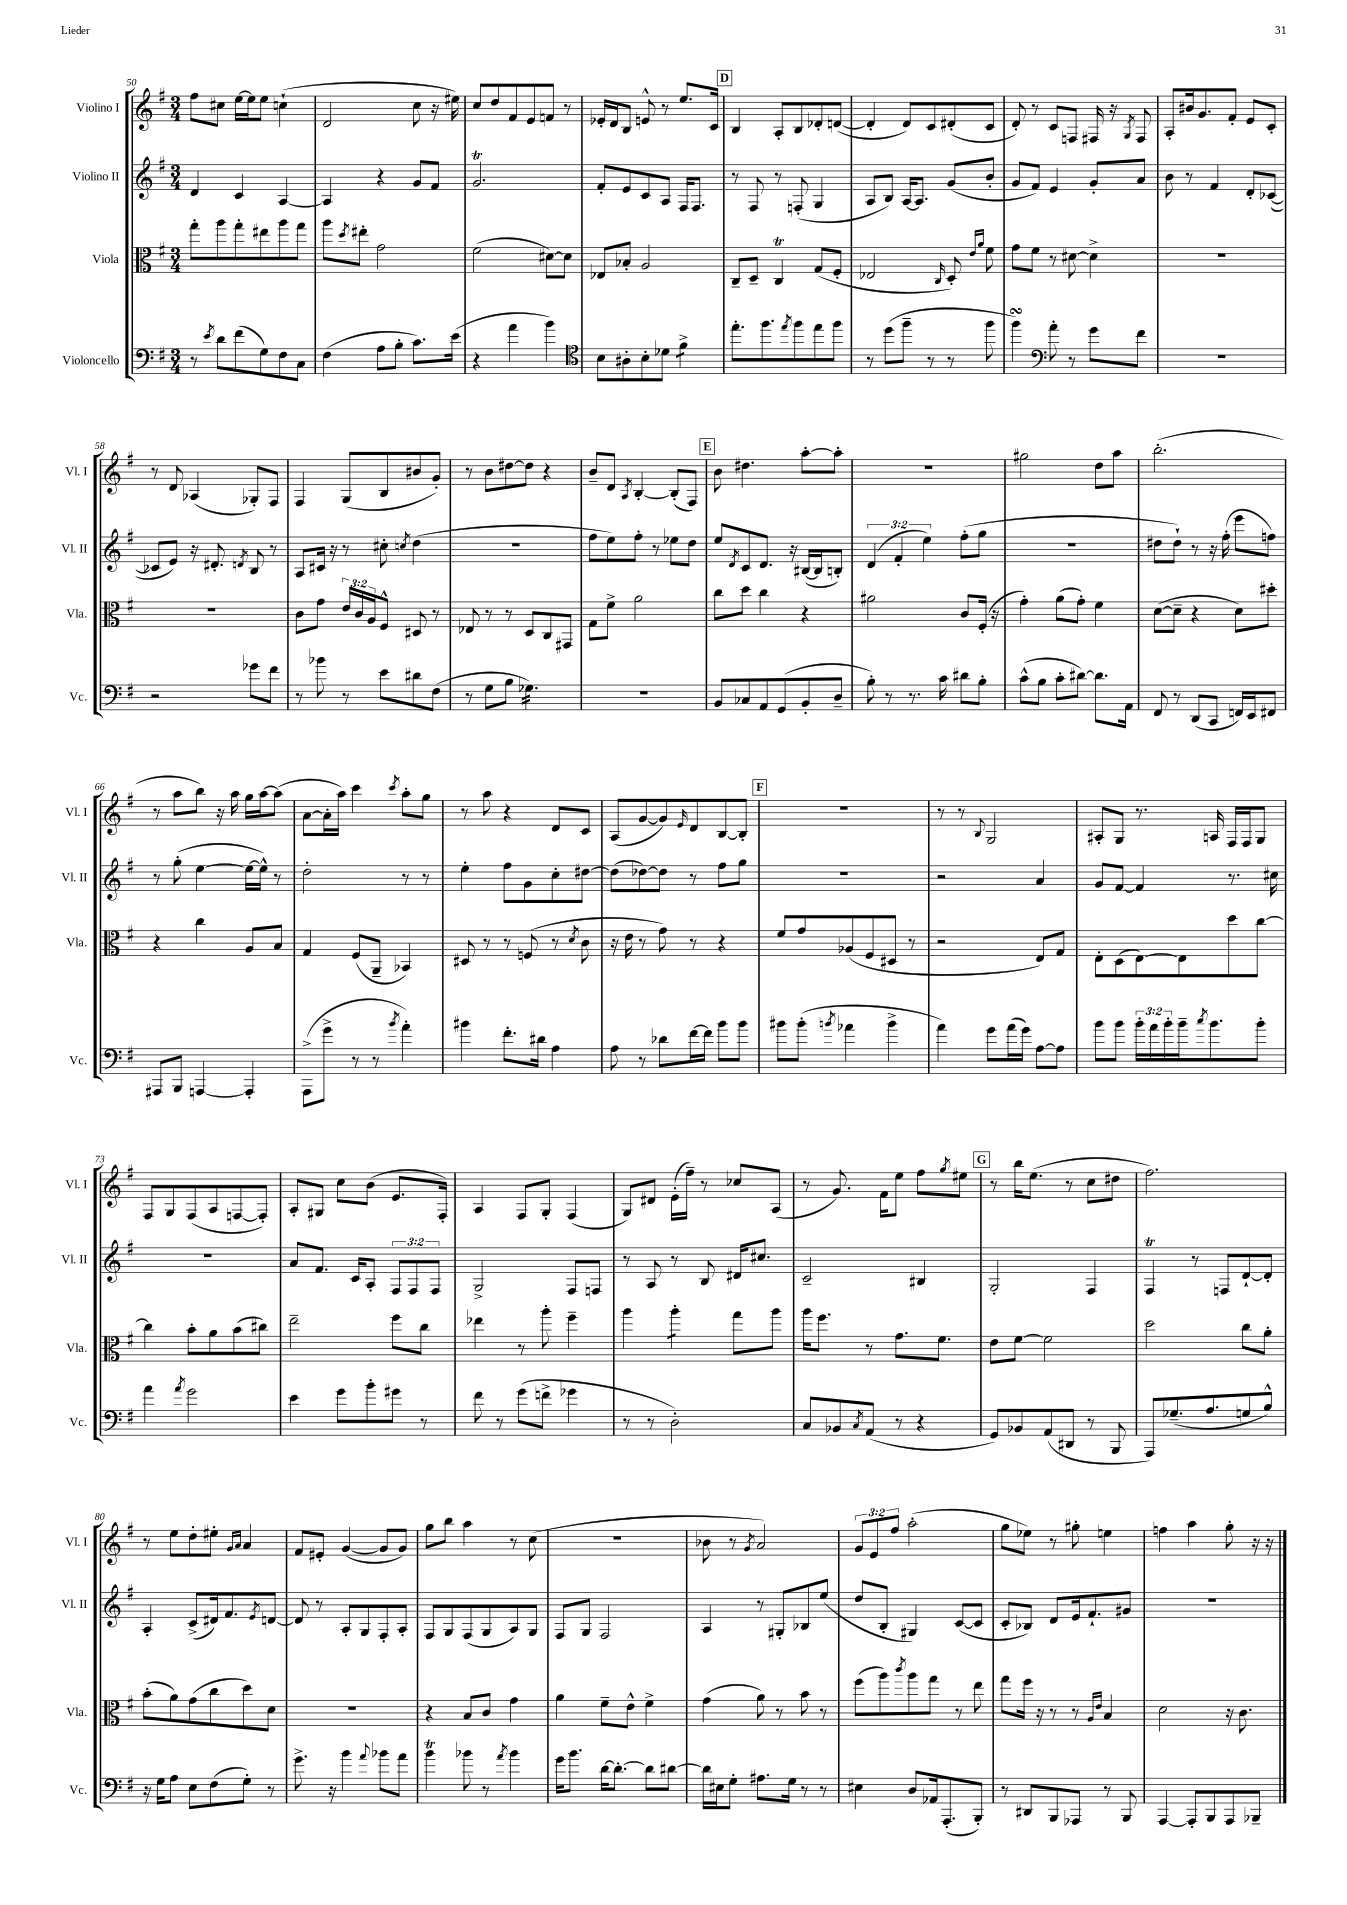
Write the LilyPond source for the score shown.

<<
\new StaffGroup <<
\new Staff = "s0" \with { instrumentName = "Violino I" shortInstrumentName = "Vl. I" } {
    \clef treble \key g \major \numericTimeSignature \time 3/4 \override Staff.TupletNumber.text = #tuplet-number::calc-fraction-text
    fis''8 cis''8 e''16~ e''16 e''8 c''4-!( |
    d'2 c''8 r16 eis''16) |
    c''8 d''8 fis'8 e'8 f'8 r8 |
    ees'16-. d'16 b8 e'8-^ r8 e''8. c'16 |
    \mark \markup { \box "D" } b4 a8-. b8 des'8-. d'8~( |
    d'4-. d'8) c'8 dis'8-.( c'8 |
    d'8-.) r8 c'8 f8 fis16 r16 \acciaccatura { g8 } fis8 |
    a8-. bis'16 g'8. fis'8-. e'8 c'8-. |
    r8 d'8 aes4( ges8-.) fis8 |
    fis4 g8( b8 bis'8 g'8-.) |
    r8 b'8 dis''8~ dis''8 r4 |
    b'8-- d'8 \acciaccatura { a8 } b4~-. b8-.( fis8) |
    \mark \markup { \box "E" } b'8 dis''4. a''8~-. a''8-. |
    R2. |
    gis''2 d''8 a''8 |
    b''2.-.( |
    r8 a''8 b''8) r16 a''16 g''16 a''16~ a''8( |
    a'8~ a'16-. a''16) c'''4 \acciaccatura { c'''8 } a''8-. g''8 |
    r8 a''8 r4 d'8 c'8 |
    a8( g'8~ g'8) \grace { e'16 } d'8 b8~ b8-. |
    \mark \markup { \box "F" } R2. |
    r8 r8 \appoggiatura { b8 } g2 |
    ais8-. g8 r8. a16 fis16 fis16 g8 |
    fis8 g8 fis8( a8 f8~ f8-.) |
    a8-. gis8 c''8 b'8( e'8. fis16-.) |
    a4 fis8 g8-. fis4( |
    g8) dis'8 e'16-.( fis''16--) r8 ces''8 a8( |
    r8 g'8.) fis'16 e''8 fis''8 \acciaccatura { g''8 } eis''8 |
    \mark \markup { \box "G" } r8 b''16 e''8.( r8 c''8 dis''8 |
    fis''2.) |
    r8 e''8 d''8-. eis''8-. \grace { g'16 a'16 } a'4 |
    fis'8 eis'8-. g'4~( g'8 g'8) |
    g''8 b''8 a''4 r8 c''8( |
    R2. |
    bes'8 r8 \acciaccatura { g'8 } a'2) |
    \tuplet 3/2 { g'8 e'8 fis''8 } a''2-.( |
    g''8 ees''8) r8 gis''8-. e''4 |
    f''4 a''4 g''8-. r16 r16 \bar "|." |
}
\new Staff = "s1" \with { instrumentName = "Violino II" shortInstrumentName = "Vl. II" } {
    \clef treble \key g \major \numericTimeSignature \time 3/4 \override Staff.TupletNumber.text = #tuplet-number::calc-fraction-text
    d'4 c'4 a4~ |
    a4 r4 g'8 fis'8 |
    g'2.\trill |
    fis'8-. e'8 c'8 a8 fis16 fis8. |
    \mark \markup { \box "D" } r8 fis8 r8 f8-.( g4 |
    a8 b8) a16~ a8. g'8( b'8-. |
    g'8 fis'8) e'4 g'8-. a'8 |
    b'8 r8 fis'4 d'8-. ces'8~( |
    ces'8 e'8) r16 dis'8.-. \acciaccatura { d'8 } b8 r8 |
    a8 cis'16 r16 r8 cis''8-. \acciaccatura { c''8 } d''4( |
    R2. |
    fis''8 e''8) fis''8-. r8 ees''8 d''8 |
    \mark \markup { \box "E" } e''8 \acciaccatura { d'8 } c'8 d'8. r16 bis16~( bis16 b8-.) |
    \tuplet 3/2 { d'4( fis'4-. e''4) } fis''8-.( g''8 |
    R2. |
    dis''8 dis''8-!) r8 r16 fis''16-.( e'''8 f''8) |
    r8 g''8-.( e''4~ e''16~ e''16-^) r8 |
    d''2-. r8 r8 |
    e''4-. fis''8 g'8 c''8-. dis''8~ |
    dis''8( des''8~) des''8 r8 fis''8 g''8 |
    \mark \markup { \box "F" } R2. |
    r2 a'4 |
    g'8 fis'8~ fis'4 r8. cis''16 |
    R2. |
    a'8 fis'8. c'16 a8-. \tuplet 3/2 { fis8 fis8 fis8 } |
    g2-> fis8 f8 |
    r8 a8 r8 b8 dis'16 cis''8. |
    c'2-- bis4 |
    \mark \markup { \box "G" } g2-. fis4 |
    fis4\trill r8 f8 d'8~-! d'8-. |
    a4-. c'8->( dis'16) fis'8. \acciaccatura { e'8 } d'8~ |
    d'8 r8 a8-. g8 fis8-. a8-. |
    fis8 g8 fis8( g8 a8) g8 |
    fis8 g8 fis2 |
    a4 r8 gis8-. bes8 e''8( |
    d''8 b8-. gis4) c'8~( c'8 |
    c'8-. bes8) d'8 e'16 fis'8.-! gis'8 |
    R2. \bar "|." |
}
\new Staff = "s2" \with { instrumentName = "Viola" shortInstrumentName = "Vla." } {
    \clef alto \key g \major \numericTimeSignature \time 3/4 \override Staff.TupletNumber.text = #tuplet-number::calc-fraction-text
    g''8-. a''8 g''8-. eis''8 a''8 g''8 |
    a''8 \acciaccatura { d''8 } eis''8-. g'2 |
    fis'2( dis'8~) dis'8 |
    ees8 bes8-. a2 |
    \mark \markup { \box "D" } c8-- d8-- c4\trill g8( fis8-. |
    ees2 \grace { c16 } d8-.) \grace { e'16 a'16 } fis'8 |
    g'8 fis'8 r8 dis'8~ dis'4-> |
    R2. |
    R2. |
    c'8 g'8 \tuplet 3/2 { e'16 c'16 a16 } fis8-^ dis8 r8 |
    ees8 r8 r8 d8 c8 gis,8 |
    g8 fis'8-> a'2 |
    \mark \markup { \box "E" } c''8 d''8 c''4 r4 |
    ais'2 c'8 fis16-.( r16 |
    g'4-.) a'8( g'8-.) fis'4 |
    d'8~( d'8-- r4 d'8) dis''8-. |
    r4 c''4 a8 b8 |
    g4 fis8( a,8-- bes,4) |
    dis8 r8 r8 f8( r8 \acciaccatura { d'8 } c'8 |
    r16 e'16 r8 g'8) r8 r4 |
    \mark \markup { \box "F" } fis'8 g'8 aes8( fis8 dis8 r8 |
    r2 e8) g8 |
    e8-. d8( e8~) e8 d''8 c''8~ |
    c''4 b'8-. a'8 b'8( cis''8) |
    e''2-- fis''8 c''8 |
    ees''4 r8 a''8-. fis''4-- |
    a''4 a''4:8-. g''8 a''8 |
    a''16 fis''8. r8 g'8. fis'8. |
    \mark \markup { \box "G" } e'8 fis'8~ fis'2 |
    d''2 c''8 a'8-. |
    b'8-.( a'8) g'8( c''8 d''8) d'8 |
    R2. |
    r4 b8 c'8 g'4 |
    a'4 fis'8-- e'8-^ fis'4-> |
    g'4( a'8) r8 b'8 r8 |
    fis''8( a''8) \acciaccatura { c'''8 } a''8 g''8 r8 e''8 |
    g''8 fis''16 r16 r8 r8 \grace { a16 e'16 } b4 |
    d'2 r16 c'8. \bar "|." |
}
\new Staff = "s3" \with { instrumentName = "Violoncello" shortInstrumentName = "Vc." } {
    \clef bass \key g \major \numericTimeSignature \time 3/4 \override Staff.TupletNumber.text = #tuplet-number::calc-fraction-text
    r8 \acciaccatura { e'8 } d'8 fis'8( g8) fis8 c8 |
    fis4( a8 b8-. c'8.) e'16( |
    r4 a'4 b'4) |
    \clef tenor b8 ais8-. b8-. des'8 fis'4:8-> |
    \mark \markup { \box "D" } e''8.-. fis''8. \acciaccatura { e''8 } fis''8 e''8 fis''8 |
    r8 d''8( fis''8-- r8 r8 fis''8 |
    fis''4\turn) \clef bass a'8-. r8 g'8 fis'8 |
    R2. |
    r2 ges'8 fis'8 |
    r8 bes'8 r8 e'8 dis'8 fis8( |
    r8 g8 b8 ges4.:16) |
    R2. |
    \mark \markup { \box "E" } b,8 ces8 a,8 g,8( b,8-. d8-- |
    b8-.) r8 r8. c'16 dis'8 b8-. |
    c'8-^( b8 c'8-. dis'8~) dis'8. a,16 |
    fis,8 r8 d,8( c,8 f,16) e,16 fis,8 |
    ais,,8 b,,8 a,,4~ a,,4-. |
    a,,8->( g'8-> r8 r8 \acciaccatura { b'8 } a'4-.) |
    bis'4 fis'8.-. dis'16 a4 |
    a8 r8 des'8 fis'16~ fis'16 b'8 b'8 |
    \mark \markup { \box "F" } bis'8 bis'8-.( \acciaccatura { b'8 } aes'4 b'4-> |
    a'4) g'8 a'16( g'16) a8~ a8 |
    b'8 b'8 \tuplet 3/2 { b'16-. a'16 b'16-. } b'16-- \acciaccatura { c''8 } b'8. b'8-. |
    a'4 \acciaccatura { a'8 } g'2 |
    e'4 g'8 b'8-. gis'8 r8 |
    fis'8 r8 g'8( f'8-> ges'4 |
    r8 r8 d2-.) |
    c8 bes,8 \acciaccatura { c8 } a,8( r8 r4 |
    \mark \markup { \box "G" } g,8) bes,8 a,8( dis,8 r8 b,,8 |
    a,,8) ges8.--( a8. g8 b8-^) |
    r16 g16 a8 e8 fis8( g8-.) r8 |
    g'8.-> r16 b'4 \appoggiatura { a'8 } bes'8 a'8 |
    b'4\trill bes'8 r8 \acciaccatura { a'8 } bes'4 |
    g'16 b'8. d'16~ d'8.~-. d'8 dis'8~ |
    dis'16 eis16 g8-. ais8. g16 r8 r8 |
    eis4 d8 aes,16 a,,8.-.( b,,8-.) |
    r8 dis,8 b,,8 aes,,8 r8 b,,8 |
    a,,4~ a,,8-. b,,8 a,,8 bes,,8-- \bar "|." |
}
>>
>>
\layout { \context { \Score currentBarNumber = #50 } }
